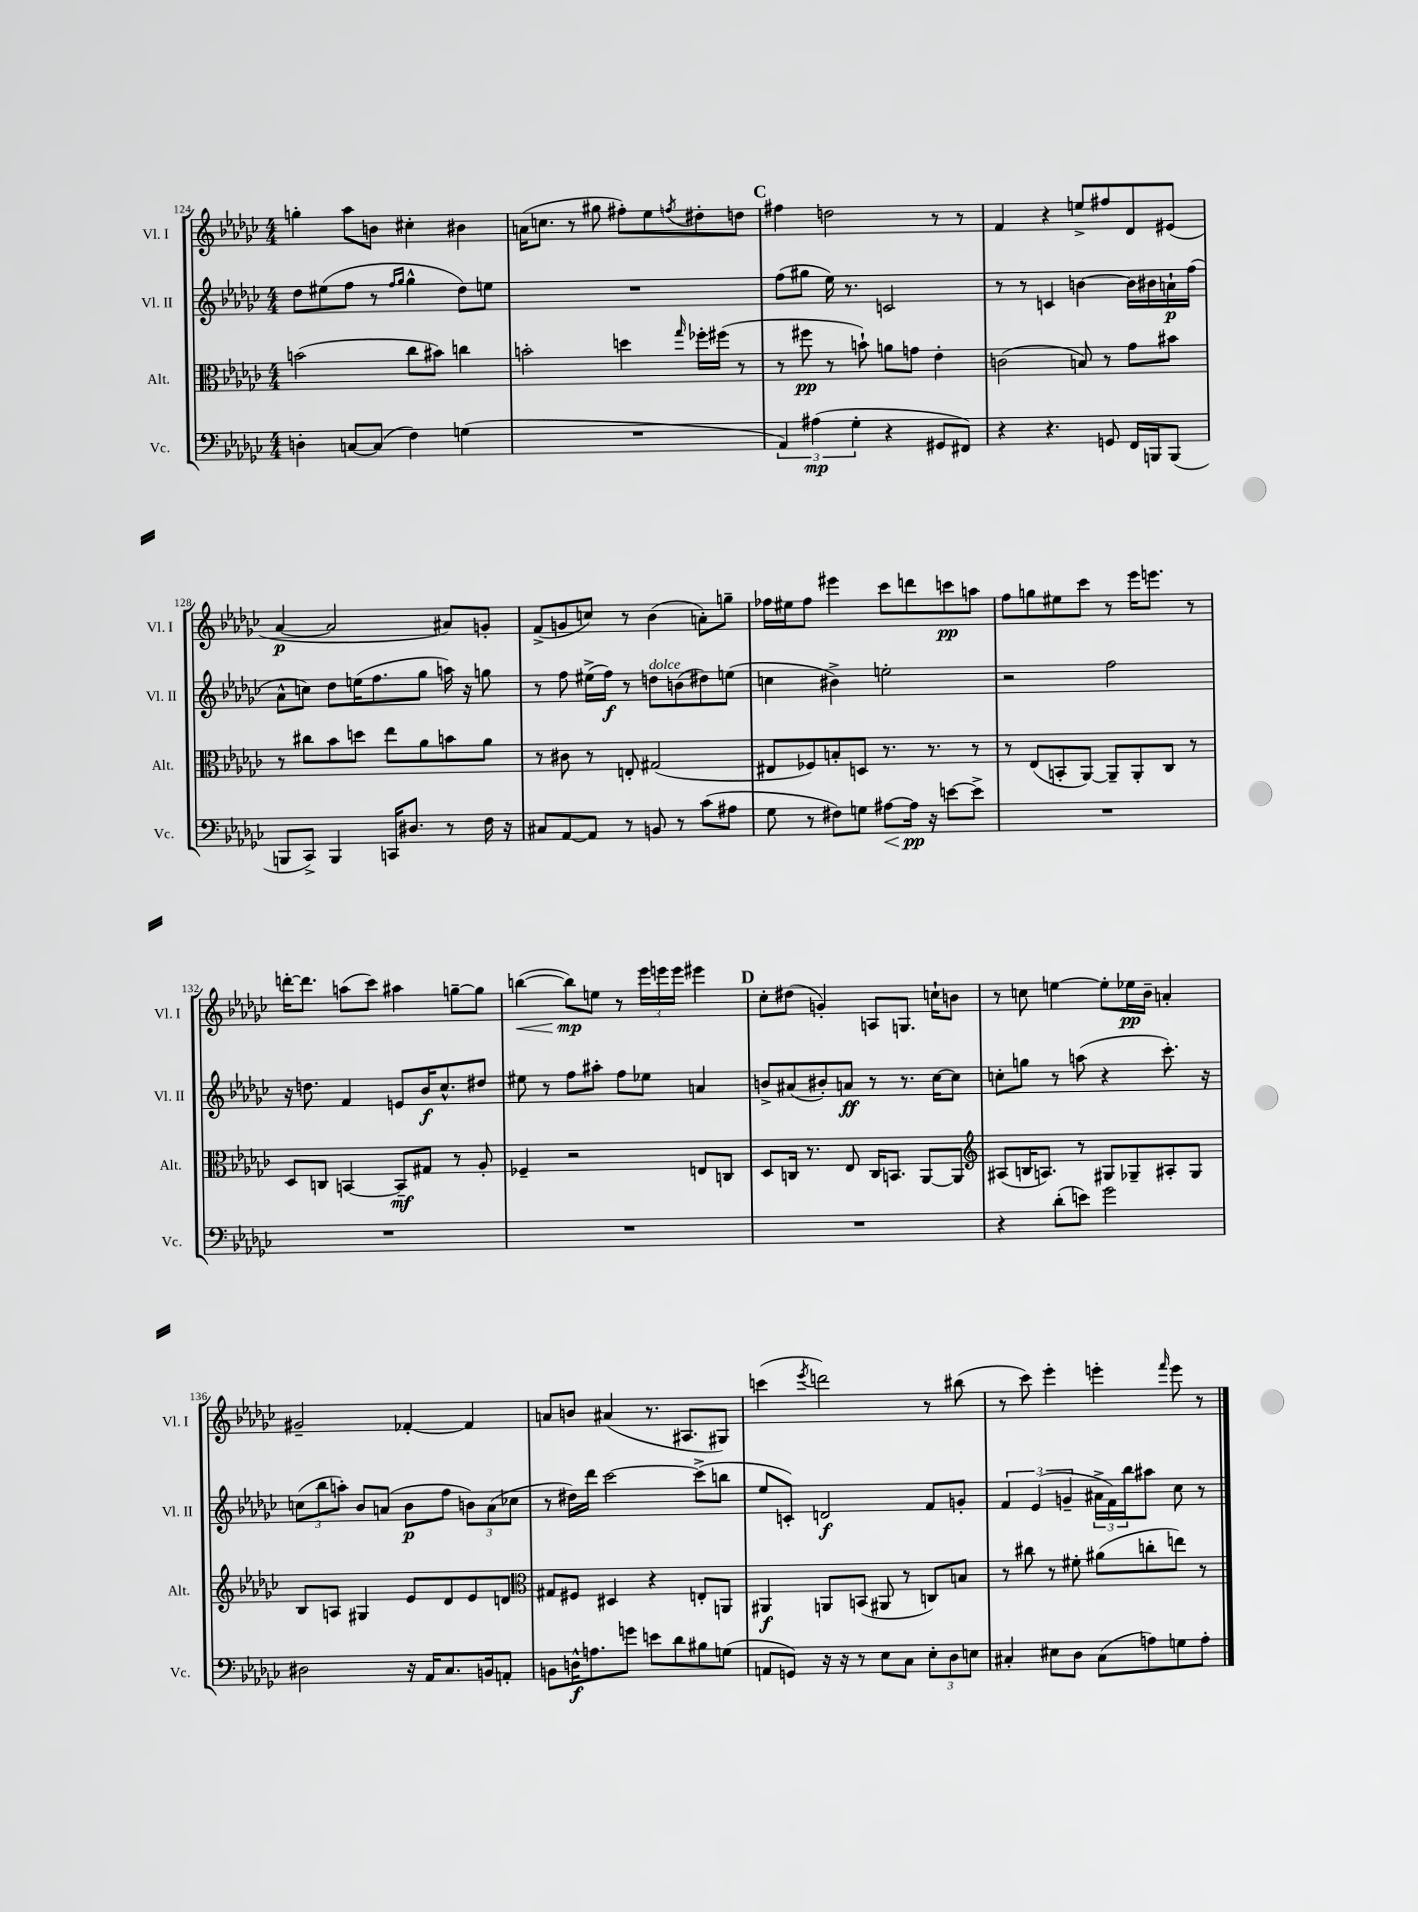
<<
\new StaffGroup <<
\new Staff = "s0" \with { instrumentName = "Vl. I" shortInstrumentName = "Vl. I" } {
    \clef treble \key ges \major \numericTimeSignature \time 4/4
    g''4-. aes''8 b'8 cis''4-. bis'4 |
    a'16( c''8. r8 gis''8 fis''8-.) ees''8 \acciaccatura { f''8 } dis''8-. d''8 |
    \mark \markup { \bold "C" } fis''4 d''2 r8 r8 |
    f'4 r4 e''8-> fis''8 des'8 eis'8( |
    aes'4~\p aes'2 ais'8) g'8-. |
    f'8->( g'8 c''8) r8 bes'4( a'8-.) g''8-- |
    fes''16 eis''16 fes''8 eis'''4 ces'''8 d'''8 c'''8\pp a''8 |
    f''8 g''8 eis''8 ces'''8 r8 ees'''16 e'''8. r8 |
    d'''16~-. d'''8. a''8( ces'''8) ais''4 g''8~-- g''8 |
    b''4~\<( b''8\mp\!) e''8 r8 \tuplet 3/2 { ees'''16 e'''16 e'''16 } eis'''4 |
    \mark \markup { \bold "D" } ces''8-. dis''8( g'4-.) a8 g8. c''16-! b'8 |
    r8 c''8 e''4~ e''8-. ees''16\pp bes'16-- a'4-. |
    gis'2-- fes'4~-. fes'4 |
    a'8 b'8 ais'4( r8. ais8. gis8) |
    c'''4( \acciaccatura { ees'''8 } d'''2) r8 bis''8( |
    r8 ces'''8) ees'''4-. e'''4-. \grace { f'''16 } e'''8 r8 \bar "|." |
}
\new Staff = "s1" \with { instrumentName = "Vl. II" shortInstrumentName = "Vl. II" } {
    \clef treble \key ges \major \numericTimeSignature \time 4/4
    des''8 eis''8( f''8 r8 \grace { f''16 ges''16 } ges''4-^ des''8) e''8 |
    R1 |
    \mark \markup { \bold "C" } f''8( gis''8 ees''16) r8. c'2 |
    r8 r8 c'4 b'4~ b'16 bis'16 a'16-!\p f''16( |
    aes'8-^ c''8) des''8 e''16( f''8. ges''8 a''16) r16 g''8 |
    r8 f''8 eis''16->( f''16\f) r8 d''8^\markup { \italic "dolce" } b'8( dis''8) e''8( |
    c''4 bis'4->) e''2-. |
    r2 f''2 |
    r16 d''8. f'4 e'8 bes'16\f ces''8.-^ dis''8 |
    eis''8 r8 f''8 ais''8-. f''8 ees''8 a'4 |
    \mark \markup { \bold "D" } b'8-> ais'8( bis'8-.) a'8\ff r8 r8. ces''16~ ces''8 |
    c''8-. g''8 r8 a''8( r4 ces'''8.-.) r16 |
    \tuplet 3/2 { c''8( bes''8 a''8-.) } bes'8 a'8( bes'8\p f''8 \tuplet 3/2 { b'8) a'8( ces''8 } |
    r8 dis''16) des'''16 ces'''2~ ces'''8->( b''8 |
    ees''8 c'8-.) d'2\f f'8 g'8-. |
    \tuplet 3/2 { f'4 ees'4( g'4-- } \tuplet 3/2 { ais'16-> f'16) bes''16 } ais''8 ces''8 r8 \bar "|." |
}
\new Staff = "s2" \with { instrumentName = "Alt." shortInstrumentName = "Alt." } {
    \clef alto \key ges \major \numericTimeSignature \time 4/4
    b'2( ces''8 bis'8) c''4 |
    b'2-. d''4 \grace { ges''16 } fes''16-. fis''16( r8 |
    \mark \markup { \bold "C" } r8 fis''8\pp r8 b'8-!) a'8 g'8 ees'4-. |
    c'2( b8) r8 ges'8 bis'8 |
    r8 cis''8 bes'8 d''8 ees''8 aes'8 b'8 aes'8 |
    r8 cis'8 r8 e8-. gis2( |
    eis8 fes8) b8-. d8 r8. r8. r8 |
    r8 ees8( b,8-. aes,8~) aes,8-- aes,8-. ces8 r8 |
    des8 c8 b,4~ b,8--\mf gis8 r8 aes8-. |
    fes4-- r2 e8 c8 |
    \mark \markup { \bold "D" } des8 c16 r8. ees8 c16 b,8. aes,8~ aes,8 |
    \clef treble ais8( b16 a8.) r8 gis8 ges8-- ais8-. ges8 |
    bes8 a8 gis4 ees'8 des'8 ees'8 d'8 |
    \clef alto gis8 fis8 dis4 r4 e8-. a,8 |
    ais,4\f a,8 b,8( ais,8 r8 c8) b8 |
    r8 cis''8 r8 fis'8-. ais'8( c''8-. e''8) r8 \bar "|." |
}
\new Staff = "s3" \with { instrumentName = "Vc." shortInstrumentName = "Vc." } {
    \clef bass \key ges \major \numericTimeSignature \time 4/4
    d4-. c8~ c8( f4) g4( |
    R1 |
    \mark \markup { \bold "C" } \tuplet 3/2 { aes,4) ais4\mp( ges4-. } r4 gis,8 fis,8) |
    r4 r4. g,8 f,16 b,,16 b,,8( |
    b,,8 ces,8->) b,,4 c,16 dis8. r8 f16 r16 |
    cis8 aes,8~ aes,8 r8 b,8 r8 ces'8( ais8 |
    ges8 r8 fis8) g8 ais8~\< ais16\pp\! r16 e'8~ e'8-> |
    R1 |
    R1 |
    R1 |
    \mark \markup { \bold "D" } R1 |
    r4 des'8-.( e'8) ges'2 |
    dis2 r16 aes,16 ces8. b,16 a,8-. |
    b,8 d16-^\f a8. g'8 e'8 des'8 bis8 g8( |
    a,8 g,8) r16 r16 r8 ees8 ces8 \tuplet 3/2 { ees8-. des8 e8 } |
    cis4-. eis8 des8 cis8( a8) g8 a8-. \bar "|." |
}
>>
>>
\layout { \context { \Score currentBarNumber = #124 } }
